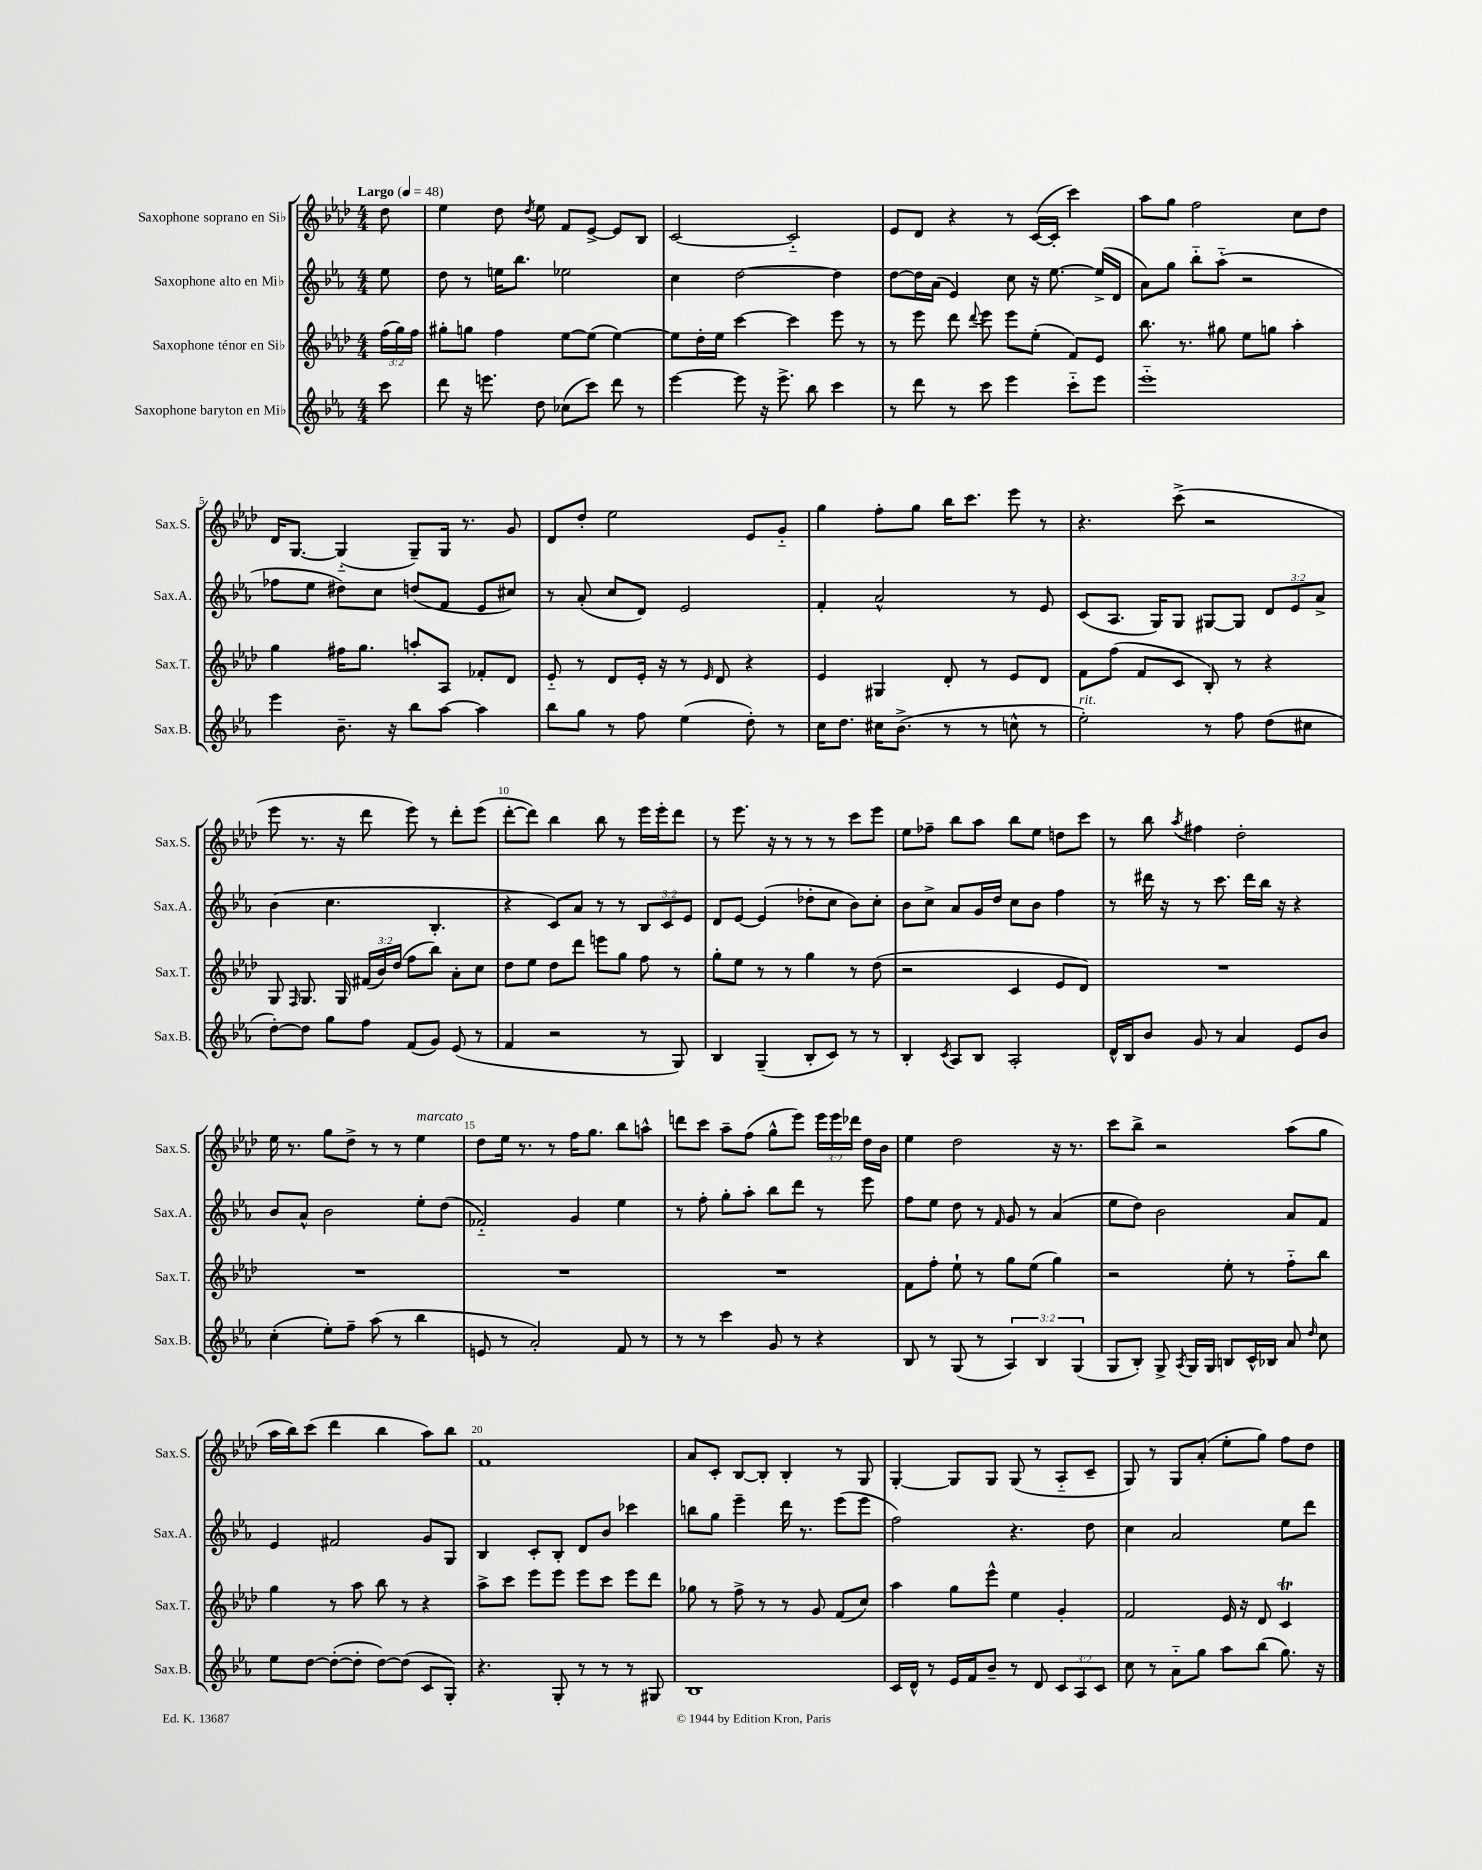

**kern	**kern	**kern	**kern
*staff4	*staff3	*staff2	*staff1
*clefG2	*clefG2	*clefG2	*clefG2
*k[b-e-a-]	*k[b-e-a-d-]	*k[b-e-a-]	*k[b-e-a-d-]
*M4/4	*M4/4	*M4/4	*M4/4
*MM48	*MM48	*MM48	*MM48
8ccc\	(24ff\LL	8ee-\	8dd-\
.	24gg\)	.	.
.	24ff\JJ	.	.
=	=	=	=
8ddd\	8gg#'\L	8dd\	4ee-\
16r	8gg\J	8r	.
8.eee\	.	.	.
.	4ff\	16ee\LK	8dd-\
.	.	8.bb-\J	.
.	.	.	8qdd-/
8dd\	.	.	8ee-\
(8cc-\L	[8ee-\L	2ee-\	8f/L
8ccc\J)	(8ee-\]J	.	[8e-^/J
8ddd\	[4ee-\)	.	8e-/]L
8r	.	.	8B-/J
=	=	=	=
[4eee-\	8ee-\]L	4cc\	[2c/
.	16dd-'\L	.	.
.	16ee-\JJ	.	.
8eee-\]	[4ccc\	[2dd\	.
16r	.	.	.
8.eee-^\	.	.	.
.	4ccc\]	.	2c'~/]
8bb-\	.	.	.
4ccc\	8eee-\	4dd\]	.
.	8r	.	.
=	=	=	=
8r	8r	[8dd\L	8e-/L
8ddd\	8eee-\	16dd\]L	8d-/J
.	.	(16a-\JJ	.
8r	8ddd-\	4e-/)	4r
.	8qqddd-/	.	.
8ccc\	8eee-\	.	.
4eee-\	8eee-\L	8cc\	8r
.	(8ee-'\J	16r	([16c/LL
.	.	[8.ee-\	16c'/]JJ
8ccc'~\L	8f/L)	.	4ccc\)
8eee-\J	8e-/J	(16ee-^/]LL	.
.	.	16d/JJ	.
=	=	=	=
1eee-'~	8.bb-\	8a-\L)	8aa-\L
.	.	8gg\J	8gg\J
.	8.r	.	.
.	.	8bb-'~\L	2ff\
.	8gg#\	(8aa-'~\J	.
.	8ee-\L	2r	.
.	8gg\J	.	.
.	4aa-'\	.	8cc\L
.	.	.	8dd-\J
=	=	=	=
4eee-\	4gg\	8ff-\L	16d-/LK
.	.	.	[8.G/J
.	.	8ee-\J	.
8.b-~\	16ff#\LK	8dd#\L)	(4G'~/]
.	8.gg\J	.	.
.	.	8cc\J	.
16r	.	.	.
8bb-\L	8aa'/L	(8dd/L	8G~/L)
[8aa-\J	8A-/J	8f/J	16G/Jk
.	.	.	8.r
4aa-\]	8f-'/L	8e-/L	.
.	8d-/J	8cc#/J)	8g/
=	=	=	=
8bb-\L	8e-'~/	8r	8d-/L
8gg\J	8r	(8a-'/	8dd-'/J
8r	8d-/L	8cc/L	2ee-\
8ff\	16e-'/Jk	8d/J)	.
.	16r	.	.
(4ee-\	8r	2e-/	.
.	16qqe-/	.	.
.	8d-/	.	.
8dd'\)	4r	.	8e-/L
8r	.	.	8g'~/J
=	=	=	=
16cc\LK	4e-/	4f'/	4gg\
8.dd\J	.	.	.
16cc#\LK	4G#/	2a-^^/	8ff'\L
(8.b-^\J	.	.	.
.	.	.	8gg\J
8r	8d-'/	.	16bb-\LK
.	.	.	8.ccc\J
8r	8r	.	.
8cc^^\	8e-/L	8r	8eee-\
8r	8d-/J	8e-/	8r
=	=	=	=
2ee-'\)	8f\L	(8c/L	4.r
.	(8ff\J	8.A-/J	.
.	8f/L	.	.
.	.	16G/LK)	.
.	8c/J	8G/J	(8ccc^\
8r	8B-'/)	[8G#/L	2r
8ff\	8r	8G#/]J	.
(8dd\L	4r	12d/L	.
.	.	12e-/	.
8cc#\J	.	.	.
.	.	12a-^/J	.
=	=	=	=
[8dd'\L)	8G/	(4b-\	8eee-\
.	16qqF/	.	.
8dd\]J	8.G/	.	8.r
8gg\L	.	4.cc\	.
.	16G/	.	16r
8ff\J	(24f#/LL	.	8ddd-\
.	24b-/)	.	.
.	(24dd-/JJ	.	.
(8f/L	8ff\L	.	8eee-\)
8g/J)	8bb-\J)	4.B-'/	8r
(8e-/	8a-'\L	.	8ddd-'\L
8r	8cc\J	.	(8eee-\J
=	=	=	=
4f/	8dd-\L	4r	[8ddd-'\L
.	8ee-\J	.	8ddd-\]J)
2r	8dd-\L	8c/L)	4bb-\
.	8ddd-\J	8a-/J	.
.	8eee\L	8r	8bb-\
.	8gg\J	8r	8r
8r	8ff\	12B-/L	16eee-\LL
.	.	.	16eee-'\J
.	.	12c/	.
8G/)	8r	.	8ddd-\J
.	.	12e-/J	.
=	=	=	=
4B-/	8gg'\L	8d/L	8r
.	8ee-\J	[8e-/J	8.eee-\
(4G~/	8r	(4e-/]	.
.	.	.	16r
.	8r	.	8r
8B-'/L	4gg\	8dd-'\L	8r
8c/J)	.	8cc\J	8r
8r	8r	8b-\L)	8ccc\L
8r	(8dd-\	8cc'\J	8eee-\J
=	=	=	=
4B-'/	2r	8b-\L	8ee-\L
.	.	8cc^\J	8ff-~\J
8qc/	.	.	.
8A-/L	.	8a-/L	8bb-\L
8B-/J	.	16g/L	8aa-\J
.	.	16dd/JJ	.
2A-'/	4c/	8cc\L	8bb-\L
.	.	8b-\J	8ee-\J
.	8e-/L	4ff\	8dd\L
.	8d-/J)	.	8ccc\J
=	=	=	=
16d^^/LL	1r	8r	8r
16B-/J	.	.	.
8b-/J	.	16ddd#\	8bb-\
.	.	16r	.
.	.	.	8qaa-/
8g/	.	8r	4ff#\
8r	.	8.ccc\	.
4a-/	.	.	2dd-'\
.	.	16ddd#\LL	.
.	.	16bb-\JJ	.
.	.	16r	.
8e-/L	.	4r	.
8b-/J	.	.	.
=	=	=	=
(4cc'\	1r	8b-/L	16ee-\
.	.	.	8.r
.	.	8a-^^/J	.
8ee-'\L)	.	2b-\	8gg\L
8ff~\J	.	.	8dd-^\J
(8aa-\	.	.	8r
8r	.	.	8r
4bb-\	.	8ee-'\L	4ee-\
.	.	(8dd\J	.
=	=	=	=
8e/	1r	2f-'~/)	8dd-\L
8r	.	.	16ee-\Jk
.	.	.	8.r
2a-'/)	.	.	.
.	.	.	8r
.	.	4g/	16ff\LK
.	.	.	8.gg\J
8f/	.	4ee-\	8bb-\L
8r	.	.	8aa^^\J
=	=	=	=
8r	1r	8r	8ddd\L
8r	.	8ff'\	8ccc\J
4ccc\	.	8gg'\L	8aa-~\L
.	.	8aa-'\J	(8ff\J
8g/	.	8bb-\L	8gg^^\L
8r	.	8ddd\J	8eee-\J)
4r	.	8r	24eee-\LL
.	.	.	24eee-\
.	.	.	24ddd-\JJ
.	.	8eee-\	16dd-\LL
.	.	.	16b-\JJ
=	=	=	=
8B-/	8f\L	8ff\L	4ee-\
8r	8ff'\J	8ee-\J	.
(8G/	8ee-`\	8dd\	2dd-\
8r	8r	8r	.
.	.	16qqf/	.
6A-/)	8gg\L	8g/	.
.	(8ee-\J	8r	.
6B-/	.	.	.
.	4gg\)	(4a-/	16r
.	.	.	8.r
(6G/	.	.	.
=	=	=	=
8G/L	2r	8ee-\L	8ccc\L
8B-'/J)	.	8dd\J)	8bb-^\J
8G^/	.	2b-\	2r
8qA-/	.	.	.
16G/LL	.	.	.
16G/JJ	.	.	.
8B/L	8ee-'\	.	.
16c^^/L	8r	.	.
16B-/JJ	.	.	.
8a-/	8ff'~\L	8a-/L	(8aa-\L
16qqdd/	.	.	.
8cc\	8bb-\J	8f/J	8gg\J
=	=	=	=
8ee-\L	4gg\	4e-/	16aa-\LL
.	.	.	16bb-\J)
[8dd\J	.	.	(8ccc\J
(8dd'\_L	8r	2f#/	4ddd-\
8dd'\]J	8aa-\	.	.
[8dd\L)	8bb-\	.	4bb-\
(8dd\]J	8r	.	.
8c/L	4r	8g/L	8aa-\L)
8G'/J)	.	8G/J	8bb-\J
=	=	=	=
4.r	8aa-^\L	4B-/	1f
.	8ccc\J	.	.
.	8eee-\L	8c'/L	.
8G'/	8eee-\J	8B-'/J	.
8r	8eee-\L	8d/L	.
8r	8ccc\J	8b-/J	.
8r	8eee-\L	4ccc-\	.
8G#/	8ddd-\J	.	.
=	=	=	=
1B-	8gg-\	8bb\L	8a-/L
.	8r	8gg\J	8c'/J
.	8ff^\	4eee-~\	[8B-/L
.	8r	.	8B-'/]J
.	8r	16ddd\	4B-'/
.	.	8.r	.
.	8g/	.	.
.	(8f/L	(8eee-\L	8r
.	8cc/J)	8eee-\J	8G/
=	=	=	=
16c/LL	4aa-\	2ff\)	[4G'/
16d^^/JJ	.	.	.
8r	.	.	.
16e-/LL	8gg\L	.	8G/]L
16f/J	.	.	.
8b-~/J	8eee-^^\J	.	8G/J
8r	4ee-\	4.r	(8G/
8d/	.	.	8r
12c/L	4g'/	.	8A-'~/L
12A-/	.	.	.
.	.	8dd\	8c~/J
12c/J	.	.	.
=	=	=	=
8cc\	2f/	4cc\	8G/)
8r	.	.	8r
8a-'~\L	.	2a-/	8G/L
8gg\J	.	.	(8a-'/J
8aa-\L	16e-/	.	8ee-'\L
.	16r	.	.
(8bb-\J	8d-/	.	8gg\J)
8.gg\)	4c/	8ee-\L	8ff\L
.	.	8ddd\J	8dd-\J
16r	.	.	.
==	==	==	==
*-	*-	*-	*-
